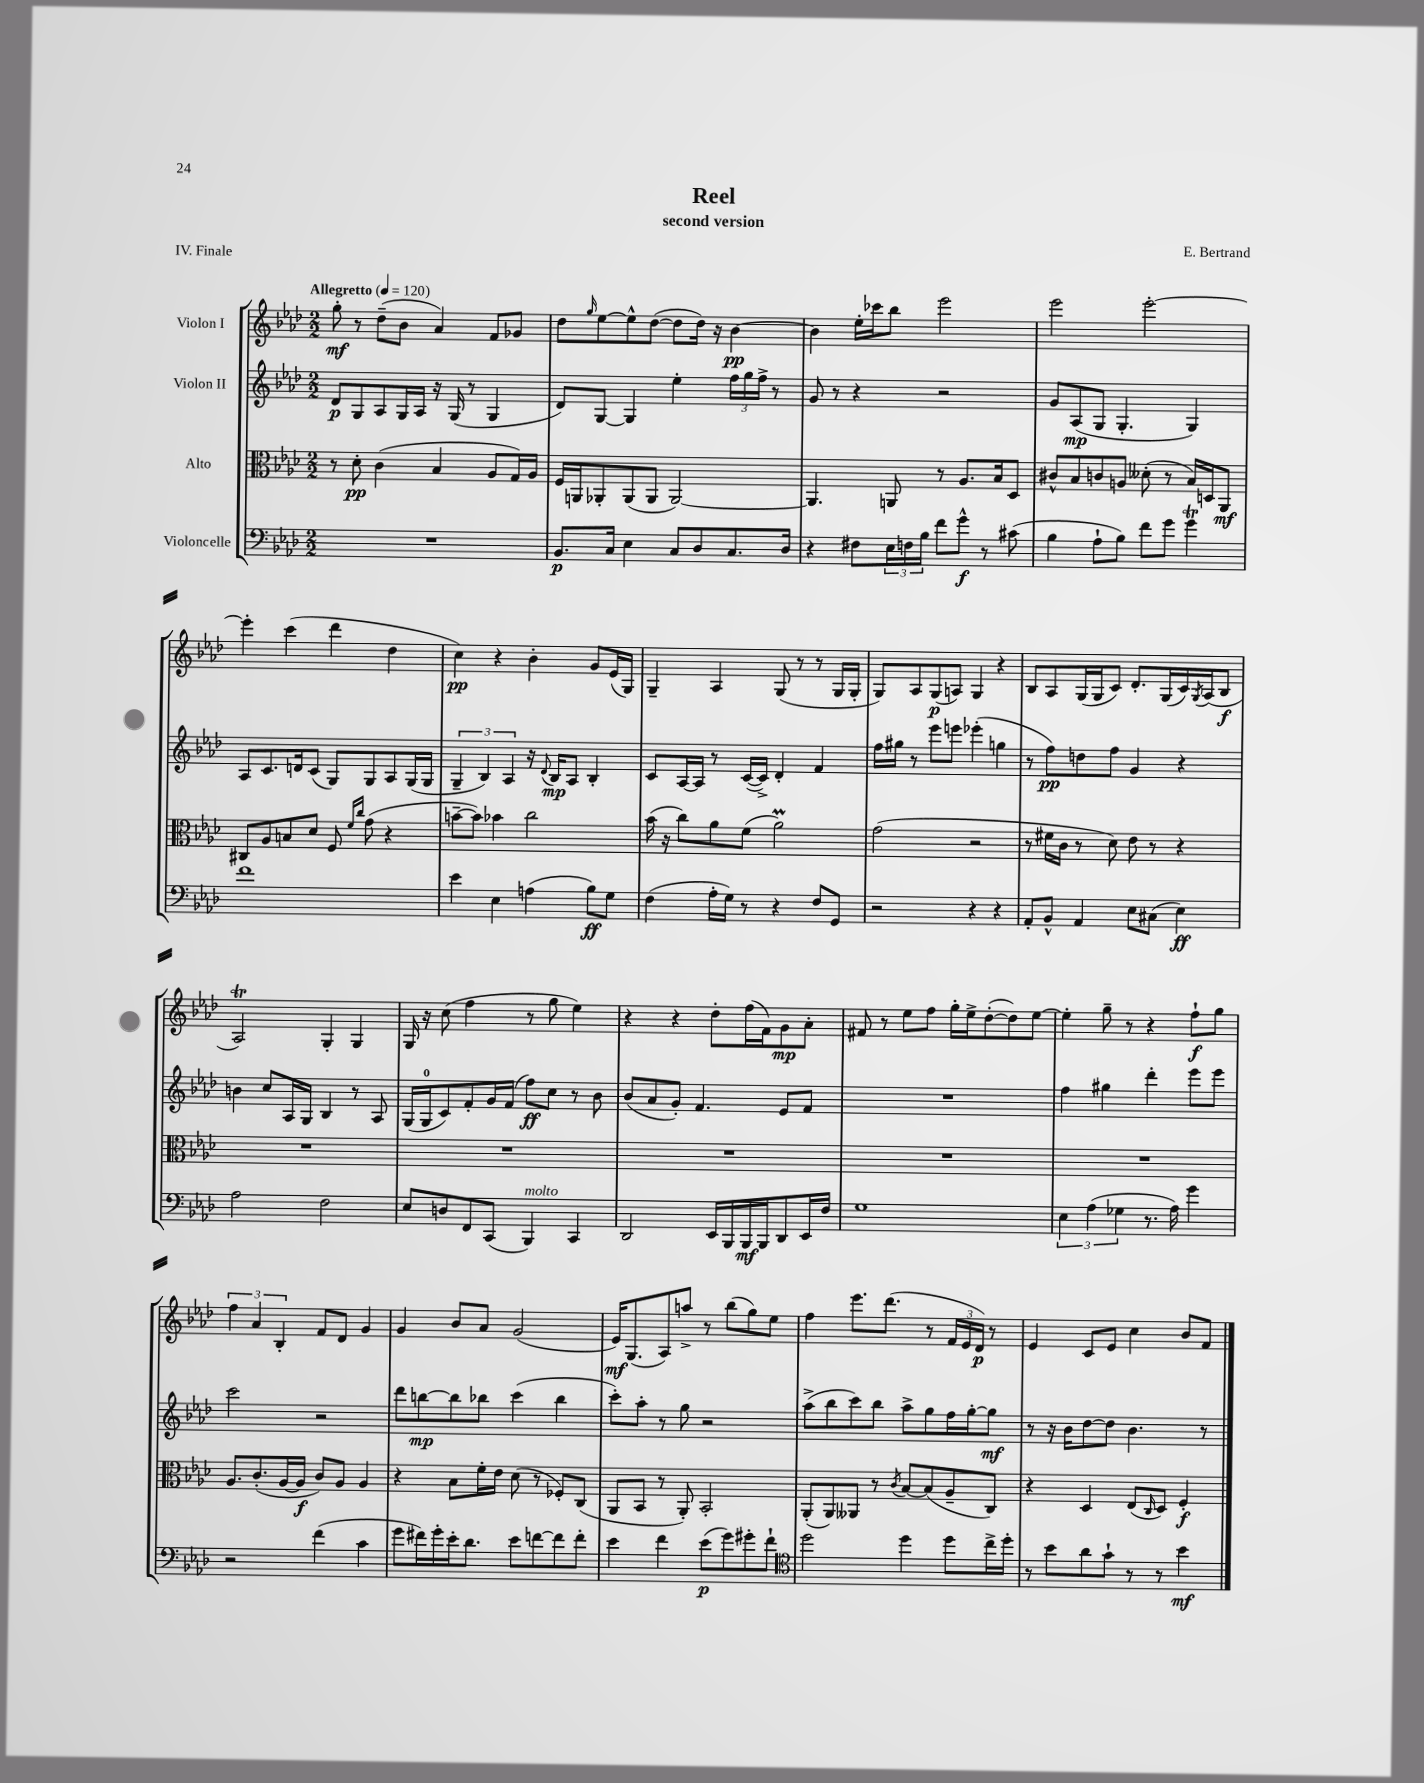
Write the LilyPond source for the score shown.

\header { title = "Reel" composer = "E. Bertrand" subtitle = "second version" piece = "IV. Finale" }
<<
\new StaffGroup <<
\new Staff = "s0" \with { instrumentName = "Violon I" } {
    \clef treble \key aes \major \numericTimeSignature \time 2/2 \tempo "Allegretto" 4 = 120
    g''8-.\mf r8 des''8--( bes'8 aes'4) f'8 ges'8 |
    des''8 \grace { g''16 } ees''8~ ees''8-^ des''8~( des''8 des''16) r16 bes'4~\pp |
    bes'4 ees''16-. ces'''16 bes''8 ees'''2 |
    ees'''2 ees'''2~-. |
    ees'''4-. c'''4( des'''4 des''4 |
    c''4\pp) r4 bes'4-. g'8 ees'16( g16) |
    g4-- aes4 g8( r8 r8 g16 g16-. |
    g8) aes8 g8\p( a8) g4 r4 |
    bes8 aes8 g16( g16 c'8) des'8.-. g16( c'16) \acciaccatura { g8 } aes16( bes8\f |
    aes2\trill) g4-. g4 |
    g16 r16 c''8( f''4 r8 g''8 ees''4) |
    r4 r4 des''8-. f''16( f'16) g'8\mp aes'8-. |
    fis'8 r8 ees''8 f''8 g''16-. ees''16-> des''8~-.( des''8) ees''8~ |
    ees''4-. g''8-- r8 r4 f''8-!\f g''8 |
    \tuplet 3/2 { f''4 aes'4 bes4-. } f'8 des'8 g'4 |
    g'4 bes'8 aes'8 g'2( |
    ees'16\mf) g8.( aes8) a''8-> r8 bes''8( g''8) ees''8 |
    f''4 ees'''8. des'''8.( r8 \tuplet 3/2 { f'16 ees'16 des'16\p) } r8 |
    ees'4 c'8 ees'8 c''4 bes'8 f'8 \bar "|." |
}
\new Staff = "s1" \with { instrumentName = "Violon II" } {
    \clef treble \key aes \major \numericTimeSignature \time 2/2
    des'8\p g8 aes8 g16 aes16 r16 g16( r8 g4 |
    des'8) g8~ g4 ees''4-. \tuplet 3/2 { f''16 g''16 f''16-> } r8 |
    g'8 r8 r4 r2 |
    g'8 aes8\mp( g8 g4.-. g4) |
    aes8 c'8. d'16 c'8( g8) g8 aes8 g16( g16 |
    \tuplet 3/2 { g4-- bes4) aes4 } r16 \appoggiatura { des'8 } bes16\mp aes8 bes4-. |
    c'8 aes16~ aes16 r8 c'16~( c'16->) des'4-. f'4 |
    f''16 gis''16 r8 ees'''8 e'''8 ees'''4-.( g''4 |
    r8 f''8\pp) d''8 f''8 g'4 r4 |
    b'4 c''8 aes16 g16 bes4 r8 aes8 |
    g16( g16-0 c'8) f'8-. g'16 f'16( f''8\ff) c''8 r8 bes'8 |
    bes'8( aes'8 g'8-.) f'4. ees'8 f'8 |
    R1 |
    f''4 gis''4 des'''4-. ees'''8 ees'''8 |
    c'''2 r2 |
    des'''8 b''8~\mp b''8 bes''8 c'''4( bes''4 |
    c'''8-.) aes''8-. r8 g''8 r2 |
    aes''8->( bes''8 c'''8) bes''8 aes''8-> g''8 f''16 g''16~-. g''8\mf |
    r8 r16 bes'16 des''8~ des''8 bes'4. r8 \bar "|." |
}
\new Staff = "s2" \with { instrumentName = "Alto" } {
    \clef alto \key aes \major \numericTimeSignature \time 2/2
    r8 des'8-.\pp c'4( bes4 aes8 g16) aes16 |
    f16 a,16 aes,8-. aes,8( aes,8 aes,2~) |
    aes,4. a,8 r8 aes8. bes16 des8 |
    cis'8-^ bes8 c'8 a8 deses'8-.( r8 bes16) d16 aes,8\mf |
    cis8 aes8 b8 des'8 f8 \grace { f'16 c''16 } g'8( r4 |
    b'8~-- b'8) bes'4 c''2 |
    bes'16( r16 c''8) aes'8 f'8( aes'2\prall) |
    g'2( r2 |
    r8 fis'16 c'16 r8 des'8) ees'8 r8 r4 |
    R1 |
    R1 |
    R1 |
    R1 |
    R1 |
    aes8. c'8.-.( aes16~ aes16\f c'8) aes8 aes4 |
    r4 bes8 f'16-. ees'16 des'8( r8 fes8-.) c8( |
    aes,8 bes,8 r8 aes,8-.) bes,2-. |
    aes,8-.( aes,8) aeses,8 r8 \acciaccatura { c'8 } bes8~ bes8( aes8-- c8) |
    r4 des4 ees8( \grace { c16 } des8) f4-.\f \bar "|." |
}
\new Staff = "s3" \with { instrumentName = "Violoncelle" } {
    \clef bass \key aes \major \numericTimeSignature \time 2/2
    R1 |
    bes,8.\p c16 ees4 c8 des8 c8. des16 |
    r4 fis8 \tuplet 3/2 { ees16 f16 bes16 } f'8 g'8-^\f r8 cis'8( |
    bes4 aes8-! bes8) f'8 g'8 g'4\trill |
    f'1 |
    ees'4 ees4 a4( bes8\ff) g8 |
    f4( aes16-. g16) r8 r4 f8 g,8 |
    r2 r4 r4 |
    aes,8-. bes,8-^ aes,4 ees8 cis8( ees4\ff) |
    aes2 f2 |
    ees8 d8 f,8 c,8( bes,,4^\markup { \italic "molto" }) c,4 |
    des,2 ees,16 bes,,16 bes,,16\mf bes,,16 des,8 ees,16 f16 |
    g1 |
    \tuplet 3/2 { ees4 aes4( ges4 } r8. aes16) g'4 |
    r2 f'4( c'4 |
    g'8 fis'16) g'16-. ees'16-. des'8. ees'8 f'8~ f'8 f'8-. |
    ees'4 f'4 ees'8\p( g'8) gis'8-. f'8-! |
    \clef tenor des''2 des''4 des''8 c''16-> des''16-. |
    r8 bes'8 aes'8 g'8-! r8 r8 bes'4\mf \bar "|." |
}
>>
>>
\layout { \context { \Score \remove "Bar_number_engraver" } }
